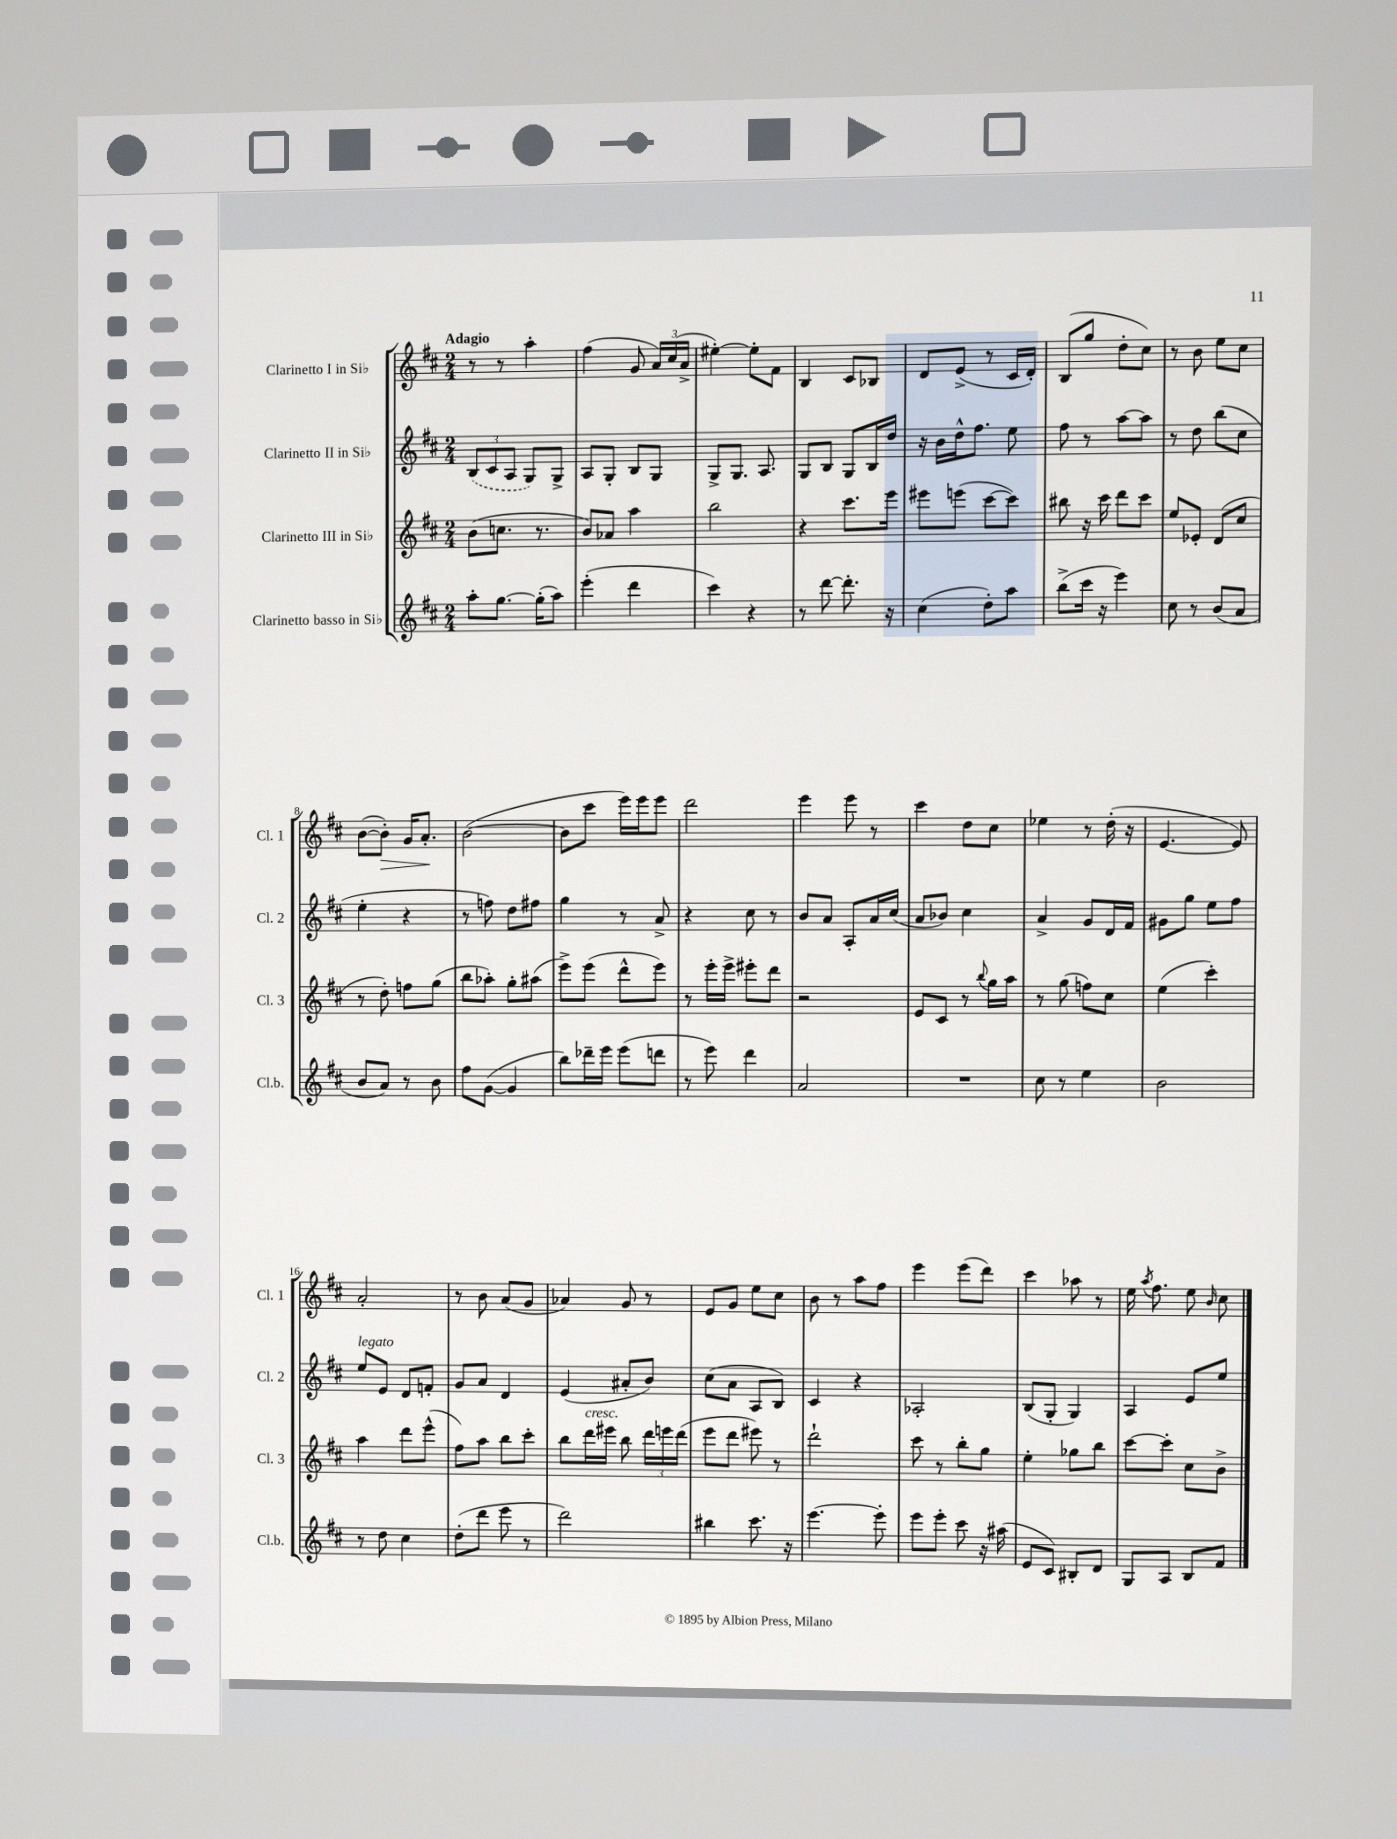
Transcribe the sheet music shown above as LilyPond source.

<<
\new StaffGroup <<
\new Staff = "s0" \with { instrumentName = "Clarinetto I in Sib" shortInstrumentName = "Cl. 1" } {
    \clef treble \key d \major \numericTimeSignature \time 2/4 \tempo "Adagio"
    \autoBeamOff r8 r8 a''4-. |
    fis''4( g'8 \tuplet 3/2 { a'16[) cis''16( a'16]-> } |
    eis''4~-.) eis''8[-. fis'8] |
    b4 cis'8[ bes8] |
    d'8[ e'8]->( r8 cis'16[ d'16]-.) |
    b8[( g''8] d''8[-. cis''8]) |
    r8 b'8 e''8[ cis''8] |
    b'8[~( b'8]-.\>) g'16[ a'8.]-.\! |
    b'2~( |
    b'8[ cis'''8] e'''16[) e'''16 e'''8] |
    d'''2 |
    e'''4 e'''8 r8 |
    cis'''4 d''8[ cis''8] |
    ees''4 r8 d''16-.( r16 |
    e'4.~ e'8) |
    a'2-. |
    r8 b'8 a'8[( g'8] |
    aes'4) g'8 r8 |
    e'8[ g'8] e''8[ cis''8] |
    b'8 r8 a''8[ fis''8] |
    e'''4 e'''8[( d'''8]) |
    cis'''4 aes''8 r8 |
    e''16 \acciaccatura { a''8 } fis''8. e''8 \grace { b'16 } cis''8 \bar "|." |
}
\new Staff = "s1" \with { instrumentName = "Clarinetto II in Sib" shortInstrumentName = "Cl. 2" } {
    \clef treble \key d \major \numericTimeSignature \time 2/4
    \autoBeamOff \tuplet 3/2 { \once \slurDashed b8[( cis'8 a8] } g8[) g8]-> |
    a8[ g8]-. b8[ g8] |
    g8[-> g8.] a8. |
    g8[ b8] g8[ b16 d''16] |
    r16 b'16[ d''16-^ fis''8.] e''8 |
    fis''8 r8 a''8[~ a''8] |
    r8 d''8 b''8[( cis''8] |
    e''4-. r4 |
    r8 f''8) d''8[ fis''8] |
    g''4 r8 a'8-> |
    r4 cis''8 r8 |
    b'8[ a'8] a8[-. a'16 cis''16]( |
    a'8[ bes'8]) cis''4 |
    a'4-> g'8[ d'16 fis'16] |
    gis'8[ g''8] e''8[ fis''8] |
    e''8[^\markup { \italic "legato" } e'8] d'8[ f'8]-. |
    g'8[ a'8] d'4 |
    e'4( ais'8[-. b'8]) |
    cis''8[( a'8] a8[ b8]) |
    cis'4 r4 |
    aes2-. |
    b8[( g8]-. g4) |
    a4 e'8[ e''8] \bar "|." |
}
\new Staff = "s2" \with { instrumentName = "Clarinetto III in Sib" shortInstrumentName = "Cl. 3" } {
    \clef treble \key d \major \numericTimeSignature \time 2/4
    \autoBeamOff b'8[( c''8.] r8. |
    b'8[) aes'8] a''4 |
    b''2 |
    r4 cis'''8.[ e'''16] |
    eis'''8[ e'''8]( cis'''8[~ cis'''8]) |
    bis''8 r16 cis'''16 d'''8[ cis'''8] |
    e''8[ ees'8]-. d'8[( cis''8] |
    r8 d''8-.) f''8[ g''8]( |
    b''8[ aes''8]-.) g''8[-. ais''8]( |
    e'''8[->) e'''8]( d'''8[-^ e'''8]) |
    r8 e'''16[-. e'''16]-> eis'''8[-. d'''8] |
    r2 |
    e'8[ cis'8] r8 \appoggiatura { b''8 } g''16[ a''16] |
    r8 g''8( f''8[) cis''8] |
    e''4( cis'''4-.) |
    a''4 d'''8[ e'''8]-^( |
    fis''8[) a''8] b''8[ cis'''8]-. |
    b''8[ d'''16^\markup { \italic "cresc." } eis'''16] b''8 \tuplet 3/2 { d'''16[ e'''16 d'''16]( } |
    e'''8[ d'''8] eis'''8) r8 |
    d'''2-! |
    cis'''8 r8 b''8[-. g''8] |
    e''4-. ges''8[ b''8] |
    cis'''8[~ cis'''8]-. cis''8[ b'8]-> \bar "|." |
}
\new Staff = "s3" \with { instrumentName = "Clarinetto basso in Sib" shortInstrumentName = "Cl.b." } {
    \clef treble \key d \major \numericTimeSignature \time 2/4
    \autoBeamOff a''8[-. g''8.]~ g''16[-.( a''8]) |
    e'''4-.( d'''4 |
    cis'''4) r4 |
    r8 d'''8~ d'''8.-. r16 |
    cis''4( d''8[-.) a''8] |
    b''8[->( cis'''16] r16 e'''4) |
    cis''8 r8 b'8[( a'8] |
    b'8[ a'8]) r8 b'8 |
    fis''8[ g'8]~( g'4 |
    b''8[) des'''16-- e'''16] e'''8[( d'''8] |
    r8 e'''8) d'''4 |
    a'2 |
    R2 |
    cis''8 r8 e''4 |
    b'2 |
    r8 d''8 cis''4 |
    d''8[-.( d'''8] e'''8 r8 |
    d'''2) |
    bis''4 cis'''8. r16 |
    e'''4.~ e'''8-. |
    e'''8[ e'''8]-. cis'''8 r16 ais''16( |
    e'8[ cis'8]) bis8[-. d'8] |
    g8[ a8] b8[ fis'8] \bar "|." |
}
>>
>>
